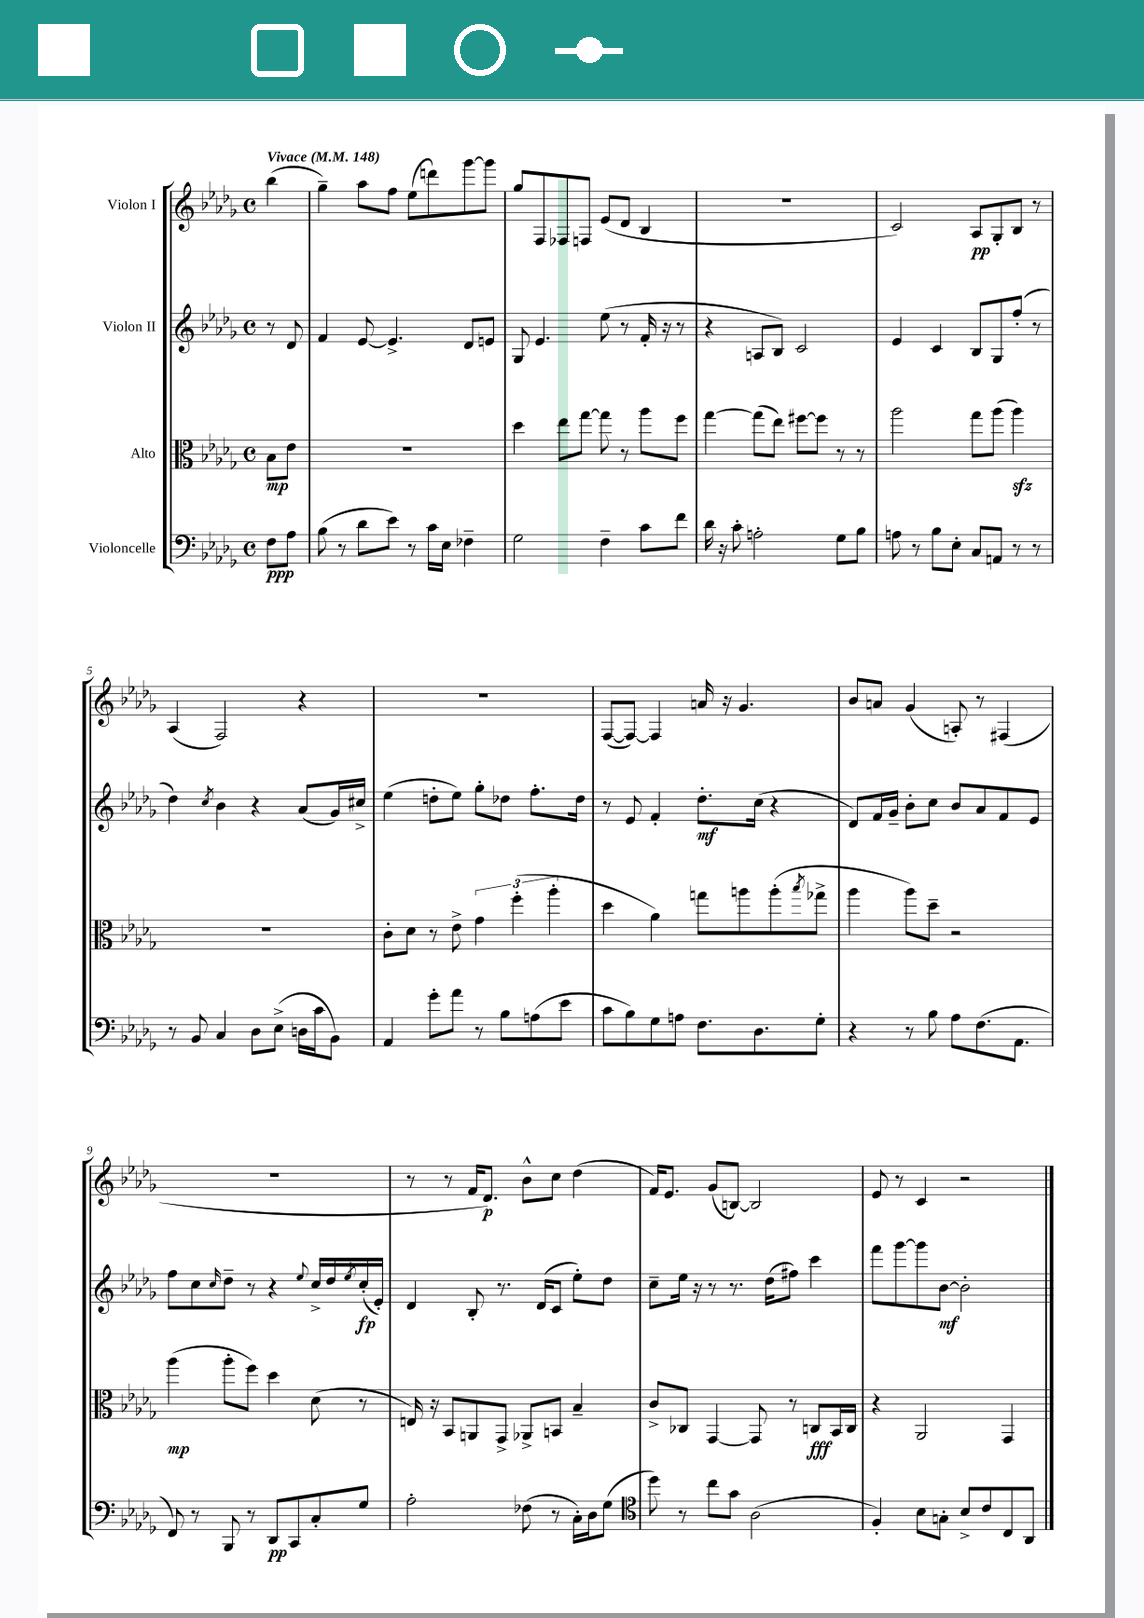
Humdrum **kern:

**kern	**kern	**kern	**kern
*staff4	*staff3	*staff2	*staff1
*clefF4	*clefC3	*clefG2	*clefG2
*k[b-e-a-d-g-]	*k[b-e-a-d-g-]	*k[b-e-a-d-g-]	*k[b-e-a-d-g-]
*M4/4	*M4/4	*M4/4	*M4/4
*met(c)	*met(c)	*met(c)	*met(c)
*MM148	*MM148	*MM148	*MM148
8F	8B-	8r	(4bb-
8A-	8e-	8d-	.
=	=	=	=
(8B-	1r	4f	4gg-~)
8r	.	.	.
8d-	.	[8e-	8aa-
8e-)	.	4.e-^]	8ff
8r	.	.	(8ee-
16c	.	.	8ddd)
16E-	.	.	.
4F-~	.	8d-	[8ggg-
.	.	8e	8ggg-]
=	=	=	=
2G-	4dd-	8G-	8gg-
.	.	4.e-	8F
.	8ee-	.	8F-
.	[8gg-	.	8F
4F~	8gg-]	(8ee-	(8e-
.	8r	8r	8d-
8c	8aa-	16f'	4B-
.	.	16r	.
8f	8ff	8r	.
=	=	=	=
16d-	[4gg-	4r	1r
16r	.	.	.
8c'	.	.	.
2A'	(8gg-]	8A	.
.	8ee-)	8B-)	.
.	[8ff#	2c	.
.	8ff#]	.	.
8G-	8r	.	.
8B-	8r	.	.
=	=	=	=
8A	2aa-	4e-	2c)
8r	.	.	.
8B-	.	4c	.
8E-'	.	.	.
8C	8gg-	8B-	8A-
8AA	(8aa-	8G-	8G-'
8r	4aa-)	(8ff'	8B-
8r	.	8r	8r
=	=	=	=
8r	1r	4dd-)	(4A-
8BB-	.	.	.
.	.	8qcc	.
4C	.	4b-	2F)
8D-	.	4r	.
(8E-^	.	.	.
16D	.	(8a-	4r
16c	.	.	.
8BB-)	.	16g-)	.
.	.	16cc#^	.
=	=	=	=
4AA-	8c'	(4ee-	1r
.	8d-	.	.
8g-'	8r	8dd'	.
8a-	8e-^	8ee-)	.
8r	6g-	8gg-'	.
8B-	.	8dd-	.
.	(6ff'	.	.
(8A	.	8.ff'	.
.	6aa-'	.	.
8e-	.	.	.
.	.	16dd-	.
=	=	=	=
8c	4dd-	8r	([8F
8B-)	.	8e-	8F_)
8G-	4a-)	4f'	4F]
8A	.	.	.
8.F	8gg	8.dd-'	16a
.	.	.	16r
.	8aa	.	4.g-
8.D-	.	(16cc	.
.	(8aa'	4r	.
.	8qbb-	.	.
8G-'	8gg-^	.	.
=	=	=	=
4r	4aa-	8d-)	8b-
.	.	16f	8a
.	.	16g-~	.
8r	8aa-)	8b-'	(4g-
8B-	8dd-~	8cc	.
8A-	2r	8b-	8A')
(8.F	.	8a-	8r
.	.	8f	(4F#
8.AA-	.	.	.
.	.	8e-	.
=	=	=	=
8FF)	(4aa-	8ff	1r
8r	.	8cc	.
.	.	16qqcc	.
8BBB-	8aa-'	8dd-~	.
8r	8ff)	8r	.
8DD-	4dd-	4r	.
8CC	.	.	.
.	.	8qqee-	.
8C'	(8d-	16cc^	.
.	.	16dd-	.
.	.	8qee-	.
8G-	8r	(16cc'	.
.	.	16e-')	.
=	=	=	=
2A-'	16E)	4d-	8r
.	16r	.	.
.	8BB-	.	8r
.	8AA	8B-'	16f
.	.	.	8.d-)
.	8GG-^	8.r	.
(8F-	8AA-^	.	8b-^^
.	.	(16d-	.
8r	8BB	8c	8cc
16C')	4B-~	8ee-')	(4dd-
16D-	.	.	.
(8G-	.	8dd-	.
=	=	=	=
*clefC4	*	*	*
8dd-)	8c^	8cc~	16f)
.	.	.	8.e-
8r	8C-	16ee-	.
.	.	16r	.
8cc	[4GG-	8r	(8g-
8g-	.	8.r	[8B)
(2A-	8GG-]	.	2B]
.	.	(16dd-	.
.	8r	8ff#)	.
.	8C	4ccc	.
.	16BB-	.	.
.	16C	.	.
=	=	=	=
4F')	4r	8fff	8e-
.	.	[8ggg-	8r
8B-	2AA-	8ggg-]	4c
8G'	.	[8b-	.
8B-^	.	2b-']	2r
8c	.	.	.
8C	4GG-	.	.
8AA-	.	.	.
==	==	==	==
*-	*-	*-	*-
